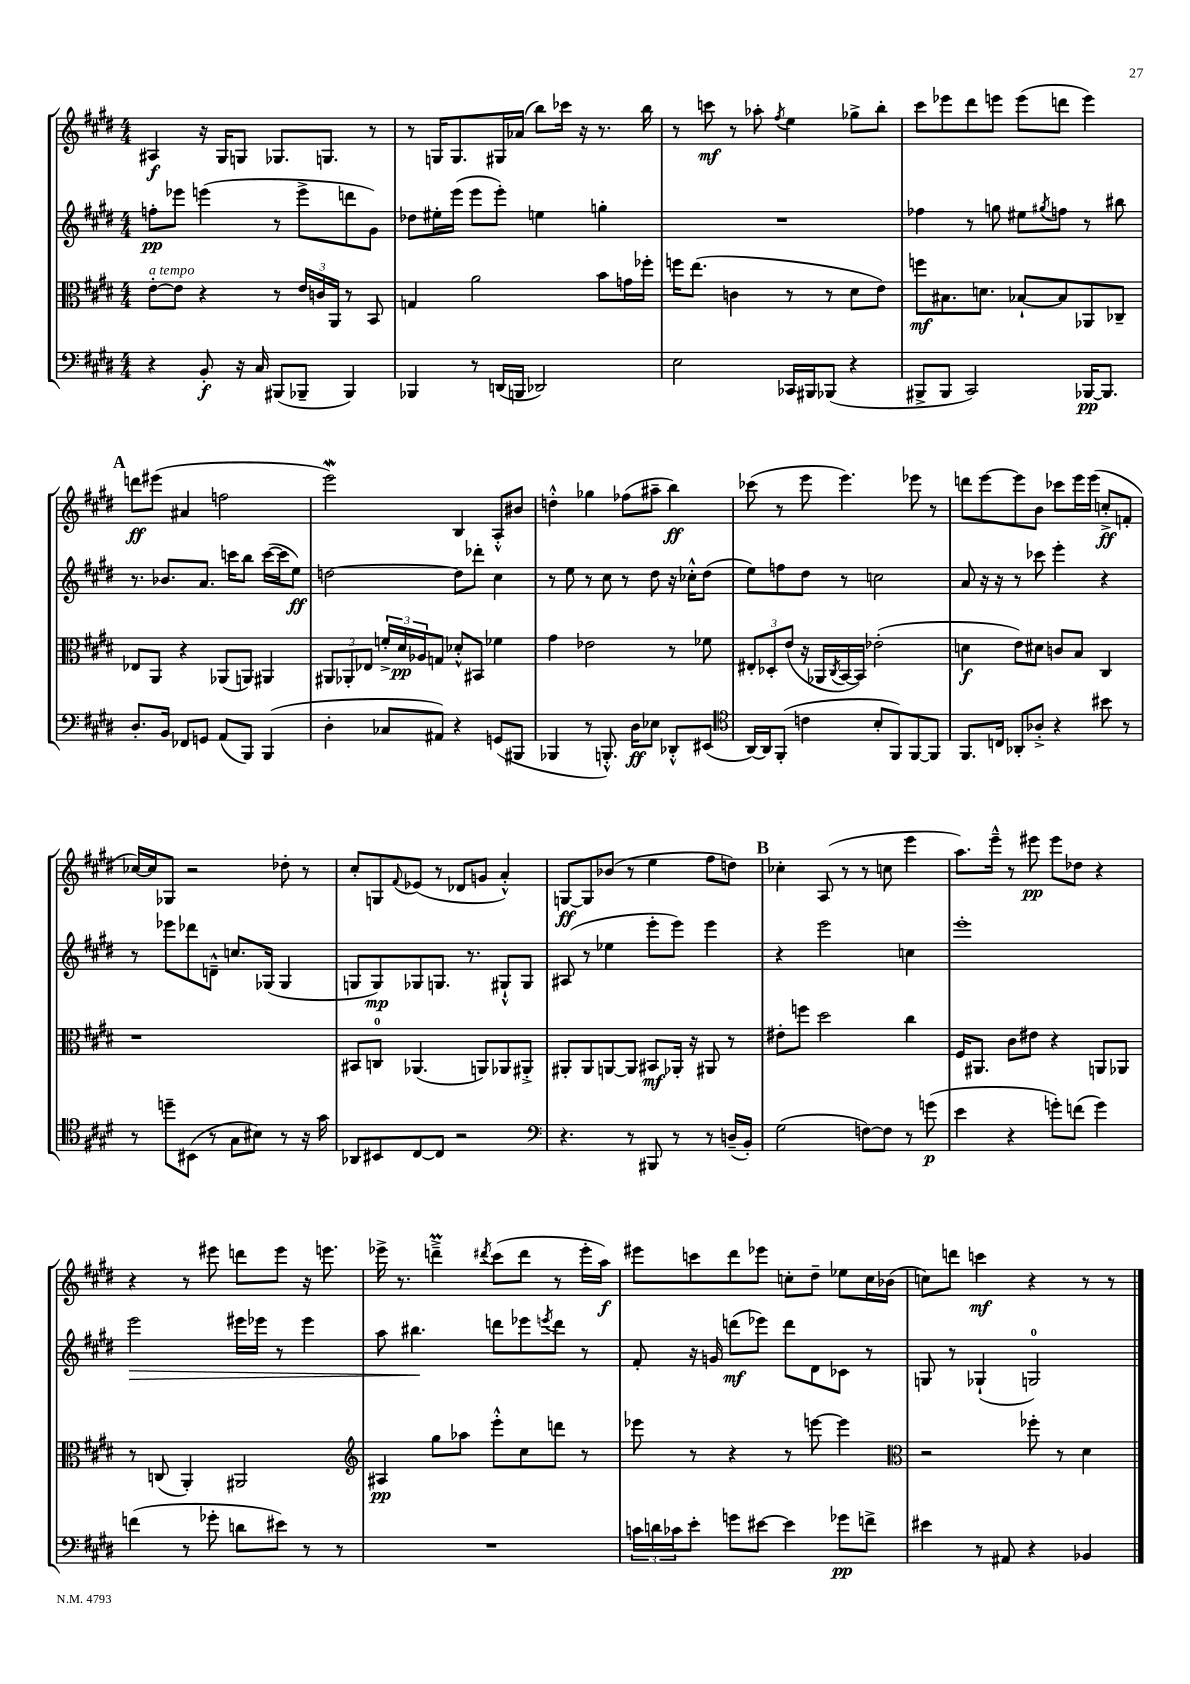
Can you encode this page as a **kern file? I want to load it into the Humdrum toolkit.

**kern	**kern	**kern	**kern
*staff4	*staff3	*staff2	*staff1
*clefF4	*clefC3	*clefG2	*clefG2
*k[f#c#g#d#]	*k[f#c#g#d#]	*k[f#c#g#d#]	*k[f#c#g#d#]
*M4/4	*M4/4	*M4/4	*M4/4
4r	[8e'	8ff'	4A#
.	8e]	8eee-	.
8BB'	4r	(4eee	16r
.	.	.	16G#
16r	.	.	8G
16C#	.	.	.
(8BBB#	8r	8r	8.G-
8BBB-~	24e	8eee^	.
.	24c	.	.
.	.	.	8.G
.	24AA	.	.
4BBB-)	8r	8ddd	.
.	8BB	8g#)	8r
=	=	=	=
4BBB-	4G	8dd-	8r
.	.	16ee#'	16G
.	.	(16eee	8.G
8r	2a	8eee	.
(16DD	.	8eee')	16G#
16BBB	.	.	(16a-
2DD-)	.	4ee	8bb)
.	.	.	16ccc-
.	.	.	16r
.	8b	4gg'	8.r
.	16g	.	.
.	16ff-'	.	16bb
=	=	=	=
2E	16ff	1r	8r
.	(8.ee	.	.
.	.	.	8ccc
.	4c	.	8r
.	.	.	8aa-'
.	.	.	8qff#
16CC-	8r	.	4ee
16BBB#	.	.	.
(8BBB-	8r	.	.
4r	8d#	.	8gg-^
.	8e)	.	8bb'
=	=	=	=
8BBB#^	8ff	4ff-	8ccc#
8BBB#	8.B#	.	8eee-
2CC#)	.	8r	8ddd#
.	8.d	.	.
.	.	8gg	8eee
.	[8B-`	8ee#	(8eee
.	.	8qgg#	.
.	8B-]	8ff	8ddd
[16BBB-	8AA-	8r	4eee)
8.BBB-]	.	.	.
.	8C-~	8bb#	.
=	=	=	=
8.D#'	8E-	8.r	8ddd
.	8AA	.	(8eee#
16BB	.	8.b-	.
8FF-	4r	.	4a#
8GG	.	8.a	.
(8AA	(8AA-	.	2ff
.	.	16ccc	.
8BBB)	8AA)	8bb	.
(4BBB	4AA#	([16ccc	.
.	.	16ccc]	.
.	.	8ee)	.
=	=	=	=
4D#'	12AA#	[2dd	2eee)
.	12AA-'	.	.
.	12E-	.	.
8C-	24f'^	.	.
.	24d#	.	.
.	24A-	.	.
8AA#)	8G	.	.
4r	8d-'^^	8dd]	4B
.	8BB#	8ddd-'	.
(8GG	4f-	4cc#	8A'^^
8BBB#	.	.	8b#
=	=	=	=
4BBB-	4g#	8r	4dd'^^
.	.	8ee	.
8r	2e-	8r	4gg-
8.BBB'^^)	.	8cc#	.
.	.	8r	(8ff-
16D#	.	.	.
8E-	.	8dd#	8aa#~
8DD-'^^	8r	16r	4bb)
.	.	16cc-'^^	.
(8EE#	8f-	(8dd#	.
=	=	=	=
*clefC4	*	*	*
[16AA)	12E#'	8ee)	(8ccc-
16AA]	.	.	.
.	12D-'	.	.
(8FF#'	.	8ff	8r
.	(12e	.	.
4c	16r	8dd#	8eee
.	16AA-	.	.
.	8qC#	.	.
.	[16BB	8r	4.eee)
.	16BB])	.	.
8B'	(2e-'	2cc	.
8FF#)	.	.	.
[8FF#	.	.	8eee-
8FF#]	.	.	8r
=	=	=	=
8.FF#	4d	8a	8ddd
.	.	16r	[8eee
16C	.	16r	.
8AA-'	8e)	8r	8eee]
8A-'^	8d#	8ccc-	8b
4r	8c	4eee'	8ccc-
.	8B	.	16eee
.	.	.	(16eee
8b#	4C#	4r	8cc'^
8r	.	.	8f'
=	=	=	=
8r	1r	8r	[16cc-)
.	.	.	16cc-]
8dd~	.	8eee-	8G-
(8BB#	.	8ddd-	2r
8r	.	8d~^^	.
8G#	.	8.cc	.
8B#)	.	.	.
.	.	(16G-	.
8r	.	4G-	8dd-'
16r	.	.	8r
16g#	.	.	.
=	=	=	=
8AA-	8BB#	8G	8cc#'
8BB#	8C	8G)	8G
.	.	.	8qqf#
[8C#	(4.AA-	8G-	(8e-
8C#]	.	8.G	8r
2r	.	.	8d-
.	.	8.r	.
.	8AA)	.	8g
.	8AA-	8G#`^^	4a'^^)
.	8AA#'^	8G#	.
=	=	=	=
*clefF4	*	*	*
4.r	8AA#'	(8A#	[8G
.	8AA#	8r	8G]
.	[8AA	4ee-	(8b-
8r	8AA]	.	8r
8BBB#	8BB#	8eee'	4ee
8r	16AA-'	8eee)	.
.	16r	.	.
8r	8AA#	4eee	8ff#
(16D~	8r	.	8dd)
16BB')	.	.	.
=	=	=	=
(2G#	8e#'	4r	4cc-'
.	8ff	.	.
.	2dd#	2eee	(8A
.	.	.	8r
[8F)	.	.	8r
8F]	.	.	8cc
8r	4cc#	4cc	4eee
(8g	.	.	.
=	=	=	=
4e	16F#	1eee'	8.aa)
.	8.AA#	.	.
.	.	.	16eee~^^
4r	8c#	.	8r
.	8e#	.	8eee#
8g')	4r	.	8eee#
(8f	.	.	8dd-
4g)	8AA	.	4r
.	8AA-	.	.
=	=	=	=
(4f	8r	2eee	4r
.	(8C	.	.
8r	4AA')	.	8r
8g-'	.	.	8eee#
8d	2AA#	16eee#	8ddd
.	.	16eee-	.
8e#)	.	8r	8eee#
8r	.	4eee-	16r
.	.	.	8.eee
8r	.	.	.
=	=	=	=
*	*clefG2	*	*
1r	4A#	8aa	16eee-^
.	.	.	8.r
.	.	4.bb#	.
.	8gg#	.	4ddd~^
.	8aa-	.	.
.	.	.	8qddd#
.	8eee'^^	8ddd	(8ccc#
.	8cc#	8eee-	8ddd#
.	.	8qeee	.
.	8ddd	8ddd	8r
.	8r	8r	16eee-'
.	.	.	16aa)
=	=	=	=
24c	8eee-	8f#'	8eee#
24d	.	.	.
24c-	.	.	.
8e'	8r	16r	8ccc
.	.	16g	.
8g	4r	(8ddd	8ddd#
[8e#	.	8eee-)	8eee-
4e#]	8r	8ddd	8cc'
.	[8eee	8d#	8dd#~
8g-	4eee]	8c-	8ee-
8f^	.	8r	16cc
.	.	.	(16b-
=	=	=	=
*	*clefC3	*	*
4e#	2r	8G	8cc)
.	.	8r	8ddd
8r	.	(4G-`	4ccc
8AA#	.	.	.
4r	8ff-'	2G)	4r
.	8r	.	.
4BB-	4d#	.	8r
.	.	.	8r
==	==	==	==
*-	*-	*-	*-
